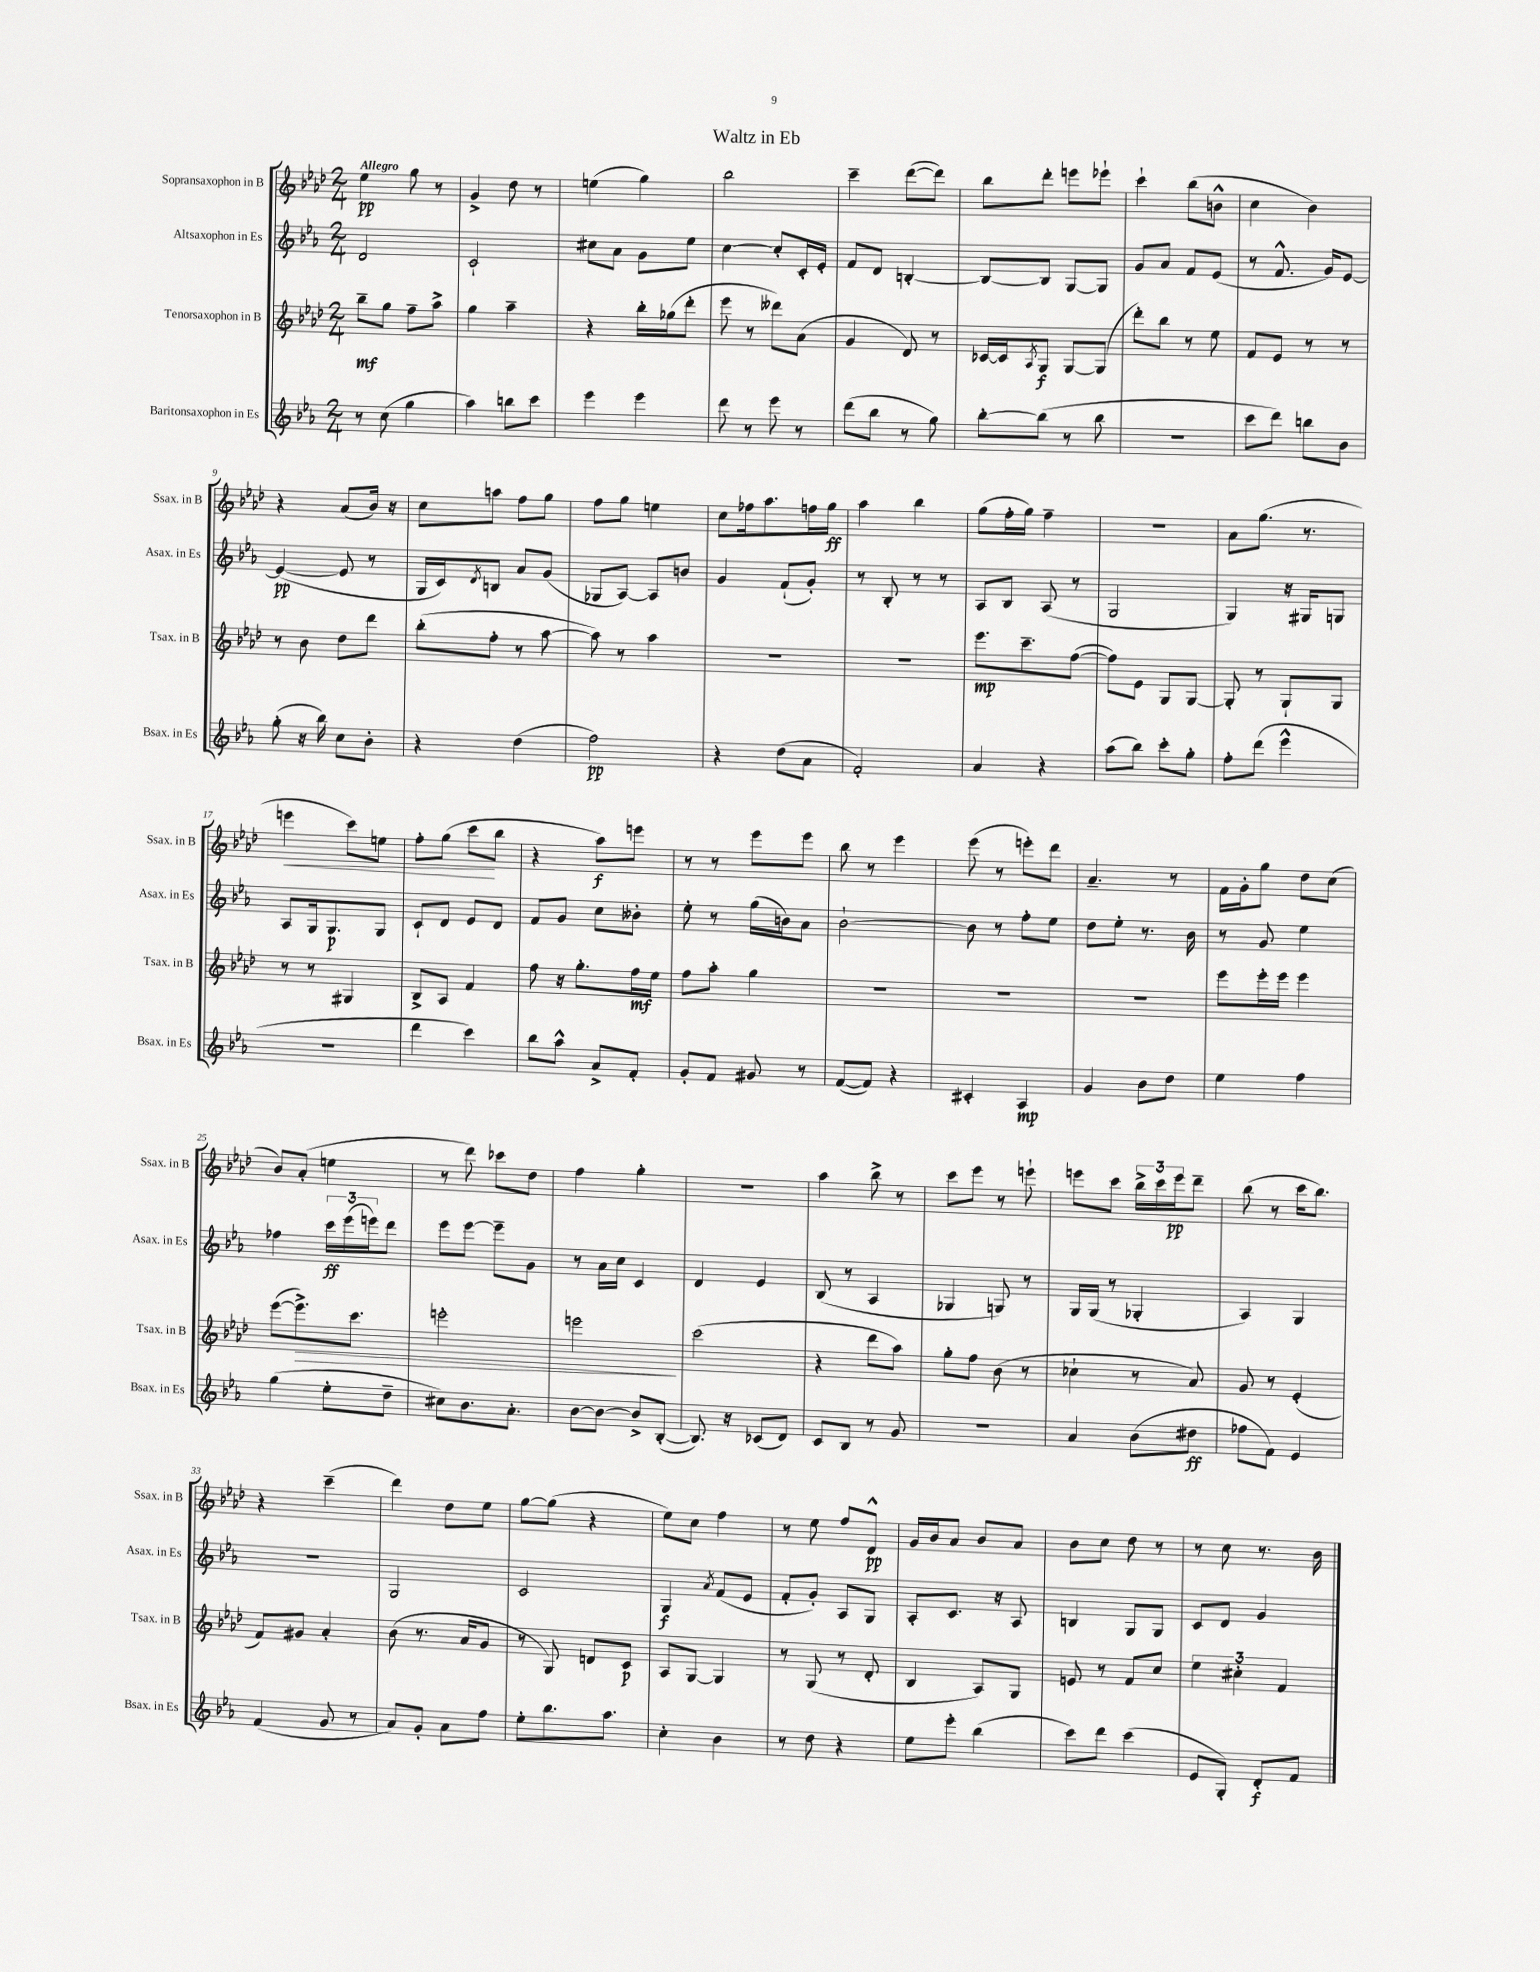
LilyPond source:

\header { title = "Waltz in Eb" }
<<
\new StaffGroup <<
\new Staff = "s0" \with { instrumentName = "Sopransaxophon in B" shortInstrumentName = "Ssax. in B" } {
    \clef treble \key aes \major \numericTimeSignature \time 2/4 \tempo "Allegro"
    ees''4\pp g''8 r8 |
    g'4-> des''8 r8 |
    e''4( g''4) |
    bes''2 |
    c'''4-- des'''8~( des'''8) |
    bes''8 des'''8-. e'''8 ees'''8-! |
    c'''4-! bes''8( b'8-^ |
    c''4 bes'4) |
    r4 aes'8( bes'16) r16 |
    c''8 a''8 f''8 g''8 |
    f''8 g''8 e''4 |
    c''8 fes''16 aes''8. f''16 g''16\ff |
    aes''4 bes''4 |
    g''8( f''16-. g''16) f''4-- |
    R2 |
    aes'8 g''8.( r8. |
    e'''4\< c'''8) e''8 |
    f''8-. g''8( c'''8\! bes''8 |
    r4 aes''8\f) e'''8 |
    r8 r8 ees'''8 ees'''8 |
    bes''8 r8 ees'''4 |
    ees'''8( r8 e'''8-.) des'''8 |
    aes'4.-- r8 |
    f'16 g'16-. g''8 des''8 c''8( |
    bes'8) aes'8-.( e''4 |
    r8 des'''8) ces'''8 des''8 |
    f''4 g''4-. |
    r2 |
    aes''4 bes''8-> r8 |
    c'''8 ees'''8 r8 e'''8-! |
    e'''8 c'''8 \tuplet 3/2 { bes''16-> c'''16 e'''16\pp } des'''8-- |
    bes''8( r8 c'''16 bes''8.) |
    r4 c'''4--( |
    des'''4) des''8 ees''8 |
    g''8~ g''8( r4 |
    ees''8) c''8 f''4 |
    r8 ees''8 f''8 des'8-^\pp |
    g'16 bes'16 aes'8 bes'8 aes'8 |
    bes'8 c''8 des''8 r8 |
    r8 c''8 r8. bes'16 \bar "|." |
}
\new Staff = "s1" \with { instrumentName = "Altsaxophon in Es" shortInstrumentName = "Asax. in Es" } {
    \clef treble \key ees \major \numericTimeSignature \time 2/4
    d'2 |
    c'2-! |
    cis''8 aes'8 g'8 ees''8 |
    c''4~ c''8-. c'16-. ees'16-. |
    f'8 d'8 b4~-. |
    b8~ b8 g8~ g8 |
    g'8 aes'8 f'8 ees'8( |
    r8 f'8.-^ g'16) ees'8~ |
    ees'4~\pp( ees'8 r8 |
    g16 c'16) \acciaccatura { d'8 } b8 aes'8 g'8( |
    ges8 aes8~) aes8 b'8 |
    g'4 f'8-!( g'8-.) |
    r8 bes8-. r8 r8 |
    aes8 bes8 aes8( r8 |
    g2 |
    g4) r16 gis16 g8 |
    aes8 g16 g8.\p g8 |
    c'8-! d'8 ees'8 d'8 |
    f'8 g'8 c''8 beses'8-. |
    ees''8-. r8 g''16( b'16) aes'8 |
    bes'2~-! |
    bes'8 r8 f''8-. ees''8 |
    d''8 ees''8-. r8. bes'16 |
    r8 g'8 ees''4 |
    fes''4 \tuplet 3/2 { c'''16\ff ees'''16( e'''16) } d'''8 |
    ees'''8 ees'''8~ ees'''8-- g'8 |
    r8 aes'16 c''16 c'4 |
    d'4 ees'4 |
    bes8( r8 aes4 |
    ges4 g8) r8 |
    g16 g16( r8 ges4-. |
    aes4) g4 |
    r2 |
    g2 |
    c'2 |
    g4\f \acciaccatura { aes'8 } f'8( ees'8 |
    f'8-. g'8-.) aes8 g8 |
    aes8-. c'8. r16 aes8 |
    b4 g8 g8 |
    c'8 d'8 g'4 \bar "|." |
}
\new Staff = "s2" \with { instrumentName = "Tenorsaxophon in B" shortInstrumentName = "Tsax. in B" } {
    \clef treble \key aes \major \numericTimeSignature \time 2/4
    bes''8--\mf g''8 f''8-- aes''8-> |
    g''4 aes''4-- |
    r4 bes''16-. ges''16( des'''8-. |
    ees'''8 r8 deses'''8) aes'8( |
    g'4 des'8) r8 |
    ces'16~ ces'16 \acciaccatura { aes8 } g8\f g8~ g8( |
    des'''8-.) bes''8 r8 ees''8 |
    f'8 ees'8 r8 r8 |
    r8 bes'8 des''8 des'''8 |
    bes''8-.( f''8-. r8 aes''8~ |
    aes''8) r8 aes''4 |
    R2 |
    R2 |
    ees'''8.\mp c'''8.-- f''8~( |
    f''8) ees'8 g8 g8~ |
    g8-. r8 g8-! g8 |
    r8 r8 gis4 |
    bes8-> aes8 f'4 |
    f''8 r16 g''8.-. f''16\mf ees''16 |
    f''8 aes''8-. g''4 |
    R2 |
    R2 |
    R2 |
    ees'''8 ees'''16-. ees'''16 ees'''4 |
    ees'''8~( ees'''8.->\>) c'''8. |
    e'''2-. |
    e'''2\! |
    c'''2( |
    r4 des'''8 aes''8) |
    g''8-. f''8 bes'8( r8 |
    ces''4-! r8 aes'8) |
    g'8 r8 ees'4-.( |
    f'8) gis'8 aes'4-. |
    bes'8( r8. aes'16 g'8 |
    r8 g8) d'8 c'8\p |
    aes8 g8~ g4 |
    r8 g8( r8 des'8-. |
    bes4 aes8) g8 |
    e'8 r8 f'8 c''8 |
    \tuplet 3/2 { ees''4 cis''4-. f'4 } \bar "|." |
}
\new Staff = "s3" \with { instrumentName = "Baritonsaxophon in Es" shortInstrumentName = "Bsax. in Es" } {
    \clef treble \key ees \major \numericTimeSignature \time 2/4
    r8 c''8( g''4 |
    aes''4) b''8 c'''8 |
    ees'''4 ees'''4 |
    d'''8 r8 ees'''8 r8 |
    d'''8( bes''8 r8 g''8) |
    bes''8~-. bes''8( r8 bes''8 |
    r2 |
    c'''8 d'''8) b''8 bes'8 |
    g''8-.( r16 bes''16) c''8 bes'8-. |
    r4 d''4( |
    f''2\pp) |
    r4 d''8( aes'8 |
    f'2-.) |
    aes'4 r4 |
    aes''8( bes''8) c'''8-. g''8-. |
    f''8-. d'''8( ees'''4-^ |
    r2 |
    d'''4 c'''4) |
    bes''8 aes''8-^ aes'8-> f'8-. |
    g'8-. f'8 gis'8 r8 |
    f'8~( f'8) r4 |
    cis'4-. aes4\mp |
    g'4 bes'8 d''8 |
    ees''4 f''4 |
    g''4( ees''8-. d''8-- |
    cis''8) bes'8. aes'8.-. |
    bes'8~ bes'8~ bes'8-> bes8~-.( |
    bes8.) r16 ces'8( d'8) |
    c'8 bes8 r8 g'8 |
    R2 |
    aes'4 bes'8( dis''8\ff |
    fes''8 f'8) ees'4 |
    f'4( g'8 r8 |
    aes'8) g'8-. aes'8 f''8 |
    ees''8-. bes''8. aes''8. |
    c''4-. bes'4 |
    r8 d''8 r4 |
    ees''8 ees'''8-. bes''4( |
    c'''8) d'''8 c'''4( |
    ees'8 g8-.) d'8-.\f f'8 \bar "|." |
}
>>
>>
